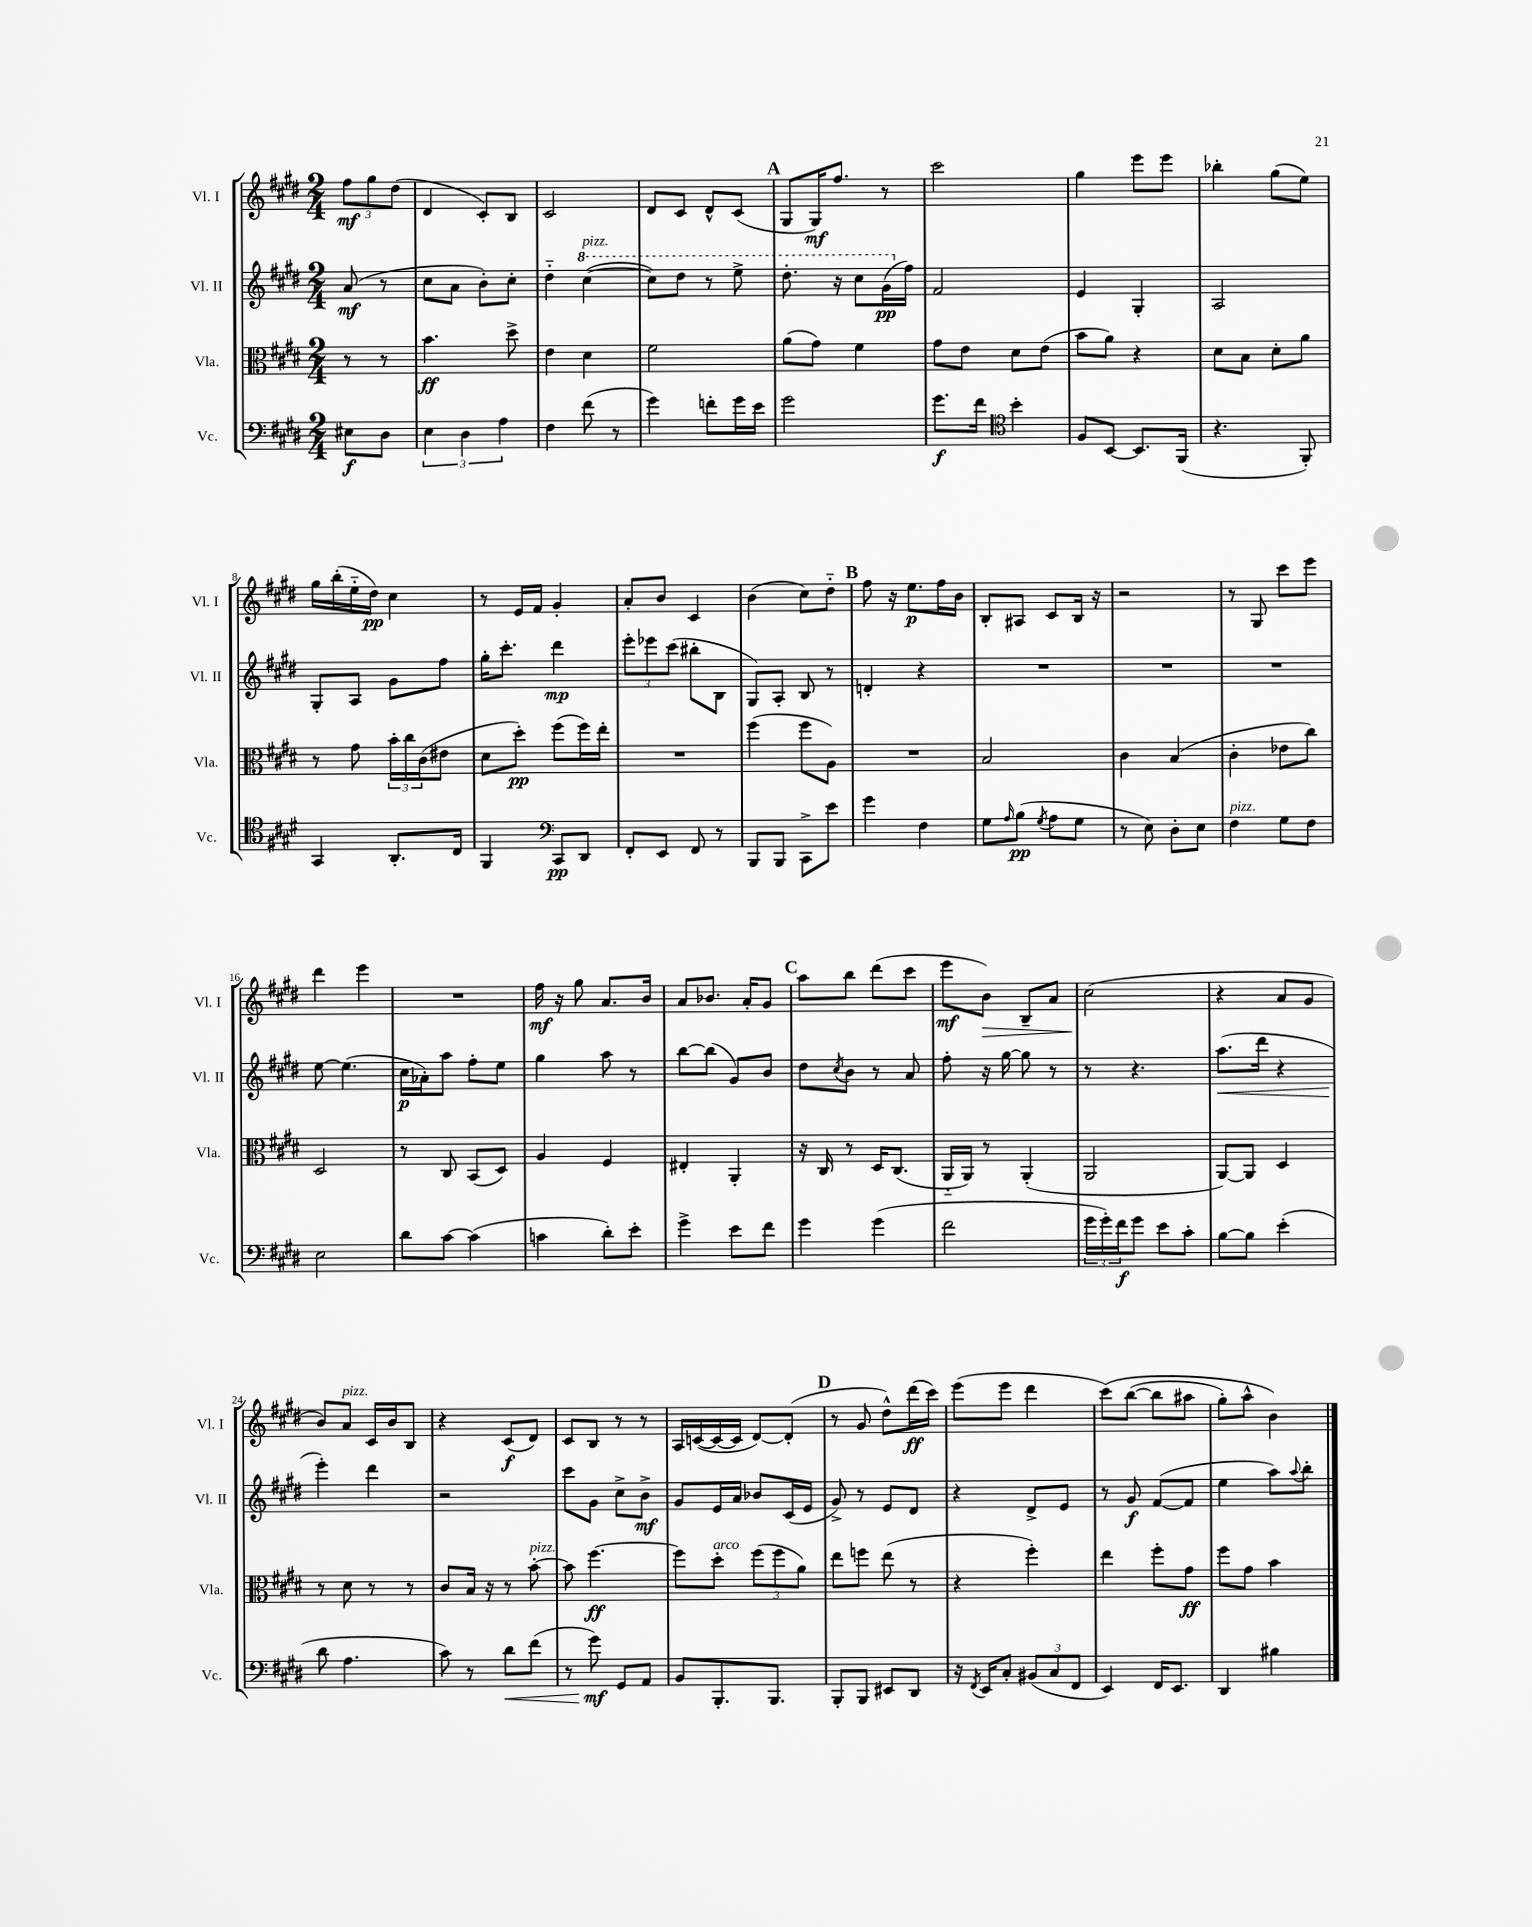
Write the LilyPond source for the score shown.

<<
\new StaffGroup <<
\new Staff = "s0" \with { instrumentName = "Vl. I" shortInstrumentName = "Vl. I" } {
    \clef treble \key e \major \numericTimeSignature \time 2/4 \partial 4
    \tuplet 3/2 { fis''8\mf gis''8 dis''8( } |
    dis'4 cis'8-.) b8 |
    cis'2 |
    dis'8 cis'8 dis'8-^ cis'8( |
    \mark \markup { \bold "A" } gis8 gis16\mf) fis''8. r8 |
    cis'''2 |
    gis''4 e'''8 e'''8 |
    bes''4-. gis''8( e''8) |
    gis''16 b''16-.( e''16-_ dis''16\pp) cis''4 |
    r8 e'16 fis'16 gis'4-. |
    a'8-. b'8 cis'4 |
    b'4( cis''8) dis''8-_ |
    \mark \markup { \bold "B" } fis''8 r16 e''8.\p fis''16 b'16 |
    b8-. ais8 cis'8 b16 r16 |
    r2 |
    r8 gis8 cis'''8 e'''8 |
    dis'''4 e'''4 |
    R2 |
    fis''16\mf r16 gis''8 a'8. b'16 |
    a'8 bes'8. a'16-. gis'8 |
    \mark \markup { \bold "C" } a''8 b''8 dis'''8( cis'''8 |
    e'''8\mf b'8\>) b8-- a'8 |
    cis''2\!( |
    r4 a'8 gis'8 |
    b'8) a'8^\markup { \italic "pizz." } cis'16 b'16 b8 |
    r4 cis'8\f( dis'8) |
    cis'8 b8 r8 r8 |
    a16 c'16~( c'16~ c'16 dis'8~) dis'8-.( |
    \mark \markup { \bold "D" } r8 gis'8 dis''8-^) dis'''16\ff( cis'''16) |
    e'''8( e'''8 dis'''4 |
    cis'''8)\( b''8~( b''8 ais''8 |
    gis''8-.) a''8-^ b'4\) \bar "|." |
}
\new Staff = "s1" \with { instrumentName = "Vl. II" shortInstrumentName = "Vl. II" } {
    \clef treble \key e \major \numericTimeSignature \time 2/4 \partial 4
    a'8\mf( r8 |
    cis''8 a'8 b'8-.) cis''8-. |
    dis''4-_ \ottava #1 cis'''4~^\markup { \italic "pizz." }( |
    cis'''8) dis'''8 r8 e'''8-> |
    \mark \markup { \bold "A" } dis'''8.-. r16 cis'''8 gis''16\pp( \ottava #0 fis''16) |
    fis'2 |
    e'4 gis4-. |
    a2 |
    gis8-. a8 gis'8 fis''8 |
    gis''16-. cis'''8.-. dis'''4\mp |
    \tuplet 3/2 { e'''8-. ees'''8 cis'''8( } bis''8-. b8 |
    gis8) a8-. b8 r8 |
    \mark \markup { \bold "B" } d'4-. r4 |
    R2 |
    R2 |
    R2 |
    e''8~ e''4.( |
    cis''16\p aes'16-.) a''8 fis''8-. e''8 |
    gis''4 a''8 r8 |
    b''8~ b''8( gis'8) b'8 |
    \mark \markup { \bold "C" } dis''8 \acciaccatura { cis''8 } b'8 r8 a'8 |
    fis''8-. r16 gis''16~ gis''8 r8 |
    r8 r4. |
    a''8.\<( dis'''16 r4 |
    e'''4-.\!) dis'''4 |
    r2 |
    cis'''8 gis'8 cis''8-> b'8->\mf |
    gis'8 e'16 a'16 bes'8 cis'16( e'16 |
    \mark \markup { \bold "D" } gis'8->) r8 e'8 dis'8 |
    r4 dis'8-> e'8 |
    r8 gis'8\f fis'8~( fis'8 |
    e''4 a''8) \appoggiatura { a''8 } b''8-. \bar "|." |
}
\new Staff = "s2" \with { instrumentName = "Vla." shortInstrumentName = "Vla." } {
    \clef alto \key e \major \numericTimeSignature \time 2/4 \partial 4
    r8 r8 |
    b'4.\ff dis''8-> |
    e'4 dis'4 |
    fis'2 |
    \mark \markup { \bold "A" } a'8( gis'8) fis'4 |
    gis'8 e'8 dis'8 e'8( |
    b'8 a'8) r4 |
    dis'8 b8 dis'8-. a'8 |
    r8 gis'8 \tuplet 3/2 { b'16-. cis''16 cis'16( } eis'8 |
    dis'8 dis''8-.\pp) fis''8( fis''16) e''16-. |
    R2 |
    fis''4( fis''8 a8) |
    \mark \markup { \bold "B" } R2 |
    b2 |
    cis'4 b4( |
    cis'4-. ees'8 cis''8) |
    dis2 |
    r8 cis8 b,8( dis8) |
    a4 fis4 |
    eis4-. a,4-. |
    \mark \markup { \bold "C" } r16 cis16 r8 dis16 cis8.( |
    a,16-_ a,16) r8 a,4-.( |
    a,2 |
    a,8~) a,8 dis4 |
    r8 dis'8 r8 r8 |
    cis'8 b16 r16 r8 b'8~-.^\markup { \italic "pizz." } |
    b'8 fis''4.~\ff |
    fis''8 dis''8-.^\markup { \italic "arco" } \tuplet 3/2 { fis''8( fis''8 a'8) } |
    \mark \markup { \bold "D" } e''8 f''8 e''8( r8 |
    r4 fis''4-.) |
    e''4 fis''8-. gis'8\ff |
    fis''8 gis'8 b'4 \bar "|." |
}
\new Staff = "s3" \with { instrumentName = "Vc." shortInstrumentName = "Vc." } {
    \clef bass \key e \major \numericTimeSignature \time 2/4 \partial 4
    eis8\f dis8 |
    \tuplet 3/2 { e4 dis4 a4 } |
    fis4 fis'8( r8 |
    gis'4) f'8-. gis'16 e'16 |
    \mark \markup { \bold "A" } gis'2 |
    gis'8.\f fis'16 \clef tenor b'4-. |
    fis8 b,8~ b,8. fis,16( |
    r4. fis,8-.) |
    gis,4 a,8.-. cis16 |
    fis,4 \clef bass cis,8\pp dis,8 |
    fis,8-. e,8 fis,8 r8 |
    b,,8 b,,8 cis,8-> e'8 |
    \mark \markup { \bold "B" } gis'4 fis4 |
    gis8 \grace { a16 } b8\pp( \acciaccatura { gis8 } a8 gis8 |
    r8 e8) dis8-. e8 |
    fis4^\markup { \italic "pizz." } gis8 fis8 |
    e2 |
    dis'8 cis'8~ cis'4( |
    c'4 dis'8-.) e'8-. |
    gis'4-> e'8 fis'8 |
    \mark \markup { \bold "C" } gis'4 gis'4( |
    fis'2 |
    \tuplet 3/2 { gis'16 gis'16-.) fis'16\f } gis'8 e'8 cis'8-. |
    b8~ b8 e'4-.( |
    dis'8 a4. |
    cis'8) r8 dis'8\< fis'8( |
    r8 gis'8\mf\!) gis,8 a,8 |
    b,8 b,,8.-. b,,8. |
    \mark \markup { \bold "D" } b,,8-. b,,8 eis,8 dis,8 |
    r16 \acciaccatura { fis,8 } e,16 cis8-. \tuplet 3/2 { bis,8( cis8 fis,8 } |
    e,4) fis,16 e,8. |
    dis,4 bis4 \bar "|." |
}
>>
>>
